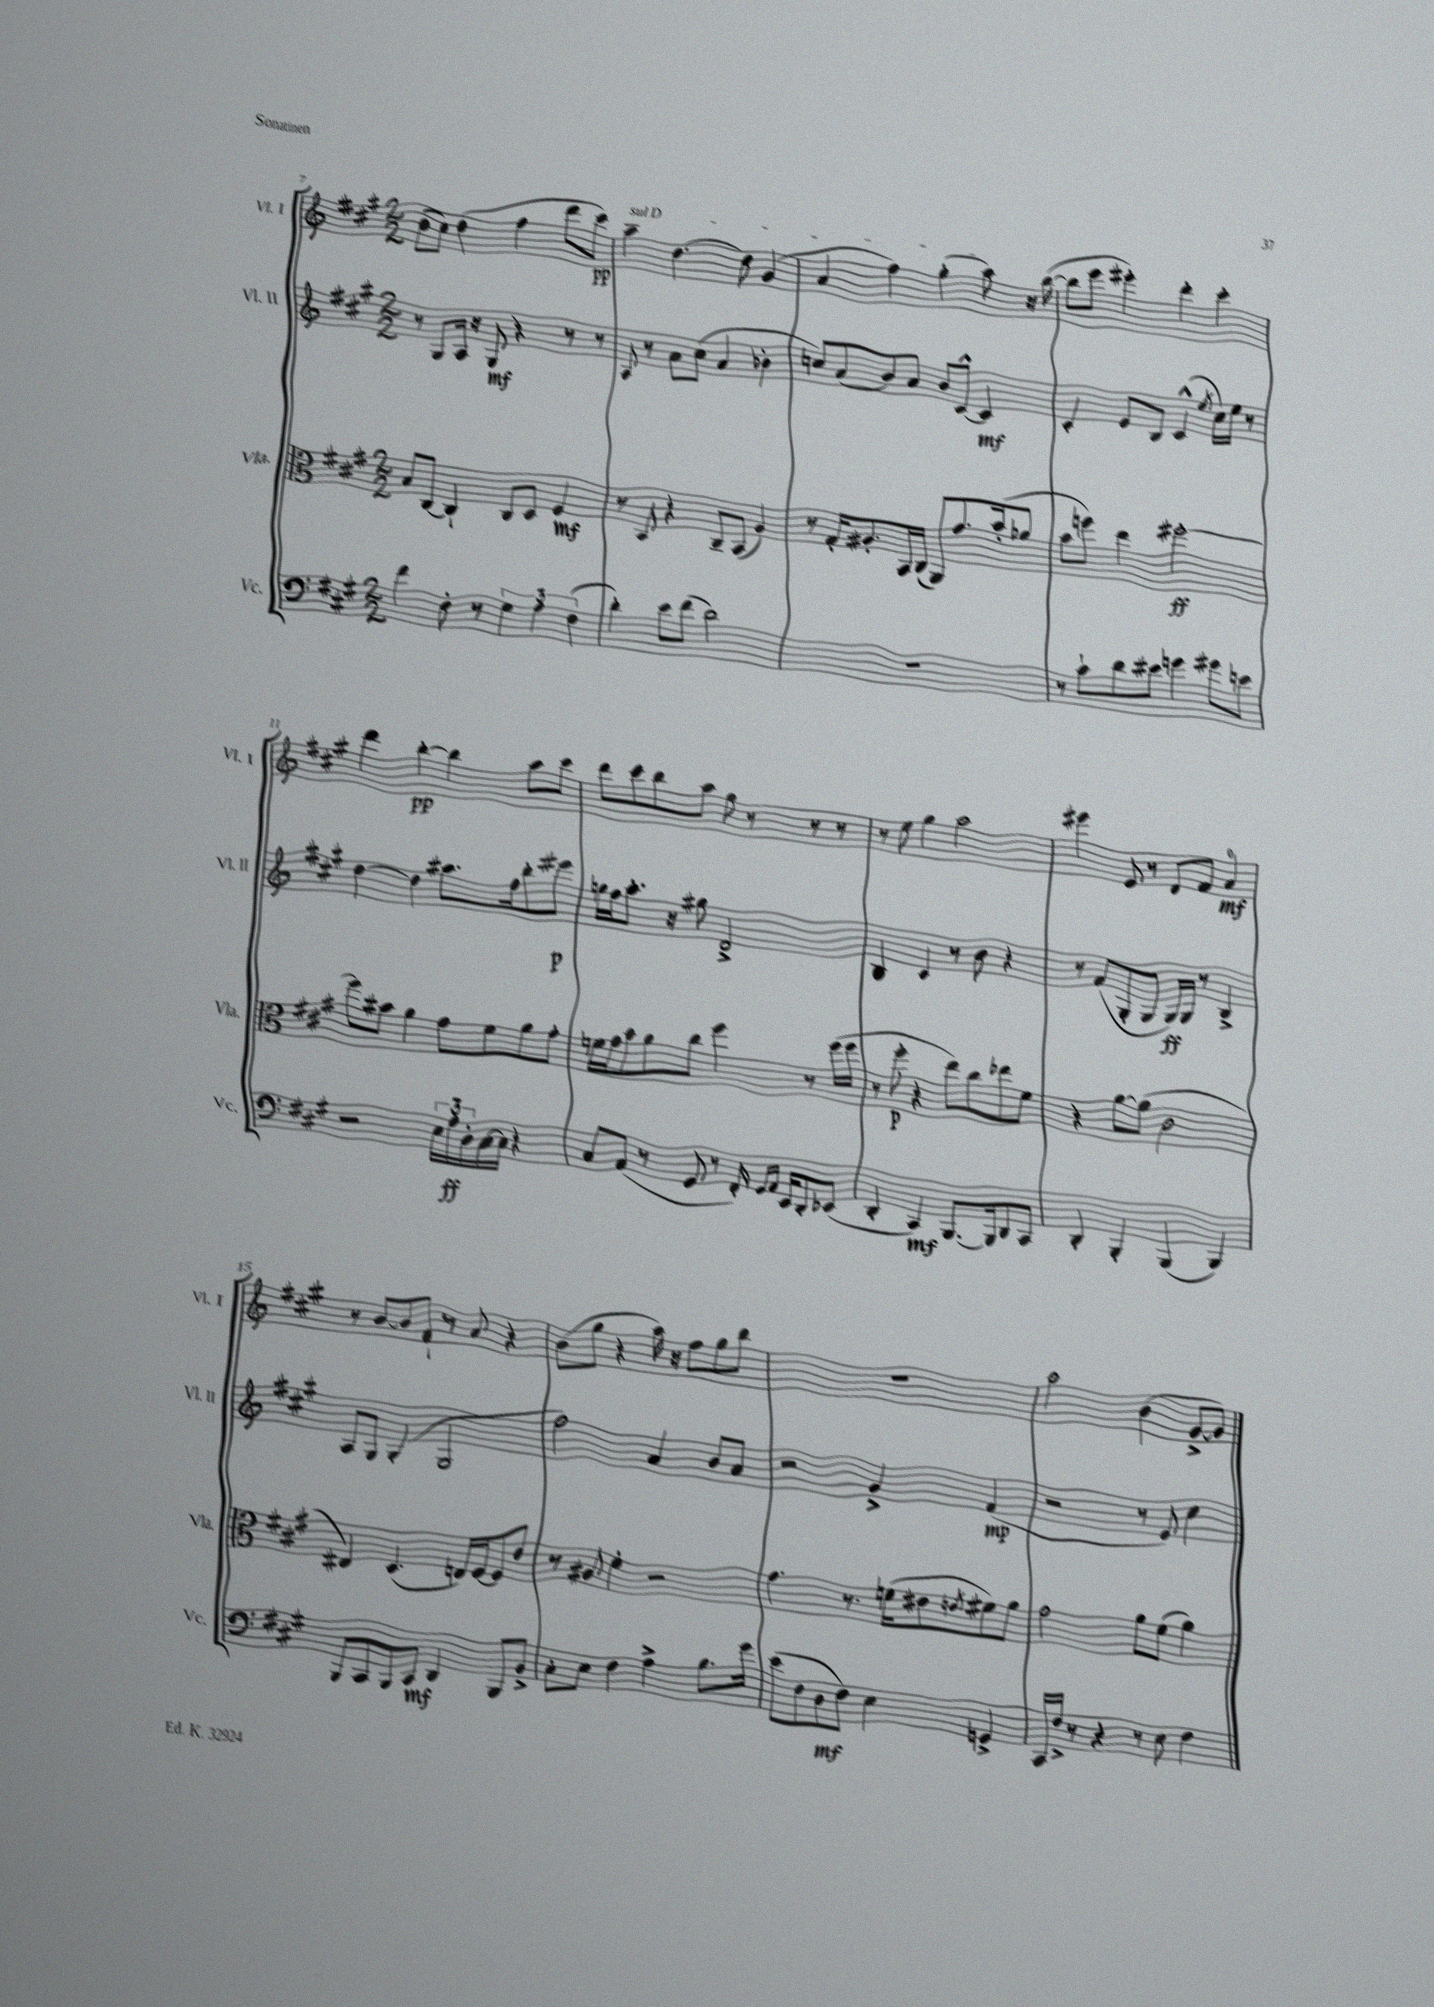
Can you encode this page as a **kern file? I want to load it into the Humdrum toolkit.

**kern	**dynam	**kern	**dynam	**kern	**dynam	**kern	**dynam
*part4	*part4	*part3	*part3	*part2	*part2	*part1	*part1
*staff4	*staff4	*staff3	*staff3	*staff2	*staff2	*staff1	*staff1
*I"Vc.	*	*I"Vla.	*	*I"Vl. II	*	*I"Vl. I	*
*I'Vc.	*	*I'Vla.	*	*I'Vl. II	*	*I'Vl. I	*
*clefF4	*	*clefC3	*	*clefG2	*	*clefG2	*
*k[f#c#g#]	*	*k[f#c#g#]	*	*k[f#c#g#]	*	*k[f#c#g#]	*
*M2/2	*	*M2/2	*	*M2/2	*	*M2/2	*
=7	=7	=7	=7	=7	=7	=7	=7
4f#\	.	8B/L	.	8r	.	(8b\L	.
.	.	[8C#/J	.	8G#/L	.	8cc#\J)	.
8F#'\	.	4C#`/]	.	16A/Jk	.	(4dd\	.
.	.	.	.	16r	.	.	.
8r	.	.	.	8G#/	mf	.	.
6G#\	.	8C#/L	.	4r	.	4ff#\	.
.	.	8D/J	.	.	.	.	.
6A\	.	.	.	.	.	.	.
.	.	4F#/	mf	8r	.	8ddd\L	.
(6F#\	.	.	.	.	.	.	.
.	.	.	.	8r	.	8ccc#\J)	pp
=8	=8	=8	=8	=8	=8	=8	=8
!	!	!	!	!	!	!LO:TX:a:i:t=sul D	!
4d'\)	.	8r	.	8A/	.	4aa~\	.
.	.	8BB/	.	8r	.	.	.
8e\L	.	4r	.	8a\L	.	[4.dd\	.
(8f#\J	.	.	.	(8cc#\J	.	.	.
2d\)	.	8C#~/L	.	4a/	.	.	.
.	.	(8BB/J	.	.	.	8dd\]	.
.	.	4A/)	.	4b-X'\	.	(4g#/	.
=9	=9	=9	=9	=9	=9	=9	=9
1r	.	8r	.	8ccn/L)	.	4a/	.
.	.	16G#'/KL	.	(8a/	.	.	.
.	.	8.A#X'/	.	.	.	.	.
.	.	.	.	8b/)	.	4ff#\)	.
.	.	16BB/L	.	8a/J	.	.	.
.	.	(16C#/JJ	.	.	.	.	.
.	.	8AA/L)	.	8b/L	.	(4gg#'\	.
.	.	8.g#/	.	[8c#^^/J	.	.	.
.	.	.	.	4c#/]	mf	8aa\)	.
.	.	(16b'/k	.	.	.	.	.
.	.	8a-X/J	.	.	.	16r	.
.	.	.	.	.	.	([16bb\	.
=10	=10	=10	=10	=10	=10	=10	=10
8r	.	8b\L	.	4c#'/	.	8bb\L]	.
8c#`\L	.	8ffn\J)	.	.	.	8eee\J	.
8d\	.	4ee\	.	8e/L	.	4eee#X'\)	.
8e#X\J	.	.	.	8B/J	.	.	.
4gn\	.	[2ff#X'\	ff	(4c#^^/	.	4ddd'\	.
.	.	.	.	8qee/	.	.	.
8g#X\L	.	.	.	16cc#\LL)	.	4ccc#'\	.
.	.	.	.	16ee\JJ	.	.	.
8en\J	.	.	.	8r	.	.	.
!!LO:LB:g=z
=11	=11	=11	=11	=11	=11	=11	=11
2r	.	8ff#\L]	.	[4dd\	.	4ddd\	.
.	.	8b#X\J	.	.	.	.	.
.	.	4a\	.	4dd\]	.	[4bb'\	pp
24E\LL	.	8g#\L	.	8.aa#X\L	.	4bb\]	.
24A\	ff	.	.	.	.	.	.
24D'\	.	.	.	.	.	.	.
[16C#\	.	8f#\	.	.	.	.	.
16C#\JJ]	.	.	.	16ff#\k	.	.	.
4r	.	8a\	.	8bb'\	.	8aa\L	.
.	.	8g#'\J	.	8eee#X\J	p	8ccc#\J	.
=12	=12	=12	=12	=12	=12	=12	=12
8C#/L	.	16fn\LL	.	16ggn\LL	.	8ddd\L	.
.	.	16g#\J	.	16ff#\J	.	.	.
(8AA/J	.	8b\	.	8.aa'\J	.	8ccc#\	.
8r	.	8a\	.	.	.	8bb\	.
.	.	.	.	16r	.	.	.
8GG#/	.	8cc#\J	.	8gg#X\	.	8aa\J	.
8r	.	4ff#\	.	2d^/	.	8gg#\	.
16FF#'/)	.	.	.	.	.	8r	.
16qqGG#/LL	.	.	.	.	.	.	.
16qqAA/JJ	.	.	.	.	.	.	.
16EE/KL	.	.	.	.	.	.	.
8DD'/	.	8r	.	.	.	8r	.
(8EE-X/J	.	(16ff#\LL	.	.	.	8r	.
.	.	16ff#\JJ	.	.	.	.	.
=13	=13	=13	=13	=13	=13	=13	=13
4DD'/	.	8r	.	4B/	.	8r	.
.	.	8ff#'\	p	.	.	8ee\	.
4CC#/)	mf	4r	.	4c#/	.	4gg#\	.
[8.BBB/L	.	8ee\L)	.	8r	.	2aa\	.
.	.	8cc#\	.	8b\	.	.	.
16BBB/k]	.	.	.	.	.	.	.
8DD/	.	8ee-X\	.	4r	.	.	.
8CC#/J	.	8f#\J	.	.	.	.	.
=14	=14	=14	=14	=14	=14	=14	=14
4DD'/	.	4r	.	8r	.	4eee#X\	.
.	.	.	.	(8f#/L	.	.	.
4BBB'/	.	[8a\L	.	8G#'/	.	8e/	.
.	.	(8a\J]	.	8G#/J	.	8r	.
(4BBB/	.	2c#\	.	16G#/LL)	ff	8d/L	.
.	.	.	.	16G#/JJ	.	.	.
.	.	.	.	8r	.	8f#/J	.
4BBB/)	.	.	.	4B^/	.	4a/	mf
!!LO:LB:g=z
=15	=15	=15	=15	=15	=15	=15	=15
8BBB/L	.	4E#X/)	.	8A/L	.	8r	.
8CC#/	.	.	.	8G#/J	.	[8b/L	.
8BBB/	.	(4.D/	.	(4G#'/	.	8b/]	.
8CC#/J	mf	.	.	.	.	8f#`/J	.
4DD/	.	.	.	2G#/	.	8r	.
.	.	16En/LL)	.	.	.	8a/	.
.	.	[16F#/J	.	.	.	.	.
8BBB/L	.	8F#/]	.	.	.	4r	.
8BB^/J	.	8e/J	.	.	.	.	.
=16	=16	=16	=16	=16	=16	=16	=16
8C#'\L	.	8r	.	2ff#\)	.	(8b\L	.
8E\J	.	8A#X/	.	.	.	8gg#\J	.
4F#\	.	4f#'\	.	.	.	4r	.
4A^\	.	2r	.	4a/	.	16aa\)	.
.	.	.	.	.	.	16r	.
.	.	.	.	.	.	8ff#\L	.
8.B\L	.	.	.	8b/L	.	8gg#\	.
.	.	.	.	8a/J	.	8bb\J	.
16g#\Jk	.	.	.	.	.	.	.
=17	=17	=17	=17	=17	=17	=17	=17
(8e\L	.	4.g#\	.	2r	.	1r	.
8F#\	.	.	.	.	.	.	.
8D\	mf	.	.	.	.	.	.
8F#\J)	.	8.r	.	.	.	.	.
4E\	.	.	.	4g#^/	.	.	.
.	.	(16fn\KL	.	.	.	.	.
.	.	8e#X\	.	.	.	.	.
.	.	8qen/	.	.	.	.	.
4GGn^/	.	8f#X\)	.	(4f#/	mp	.	.
.	.	8a\J	.	.	.	.	.
=18	=18	=18	=18	=18	=18	=18	=18
16CC#/LL	.	2g#\	.	2r	.	2aa\	.
16F#^/JJ	.	.	.	.	.	.	.
8r	.	.	.	.	.	.	.
4r	.	.	.	.	.	.	.
8r	.	8a\L	.	8r	.	(4b\	.
8E\	.	(8f#\J	.	8e/)	.	.	.
4F#\	.	4a\)	.	4cc#\	.	[8g#^/L	.
.	.	.	.	.	.	8g#/J])	.
==	==	==	==	==	==	==	==
*-	*-	*-	*-	*-	*-	*-	*-
